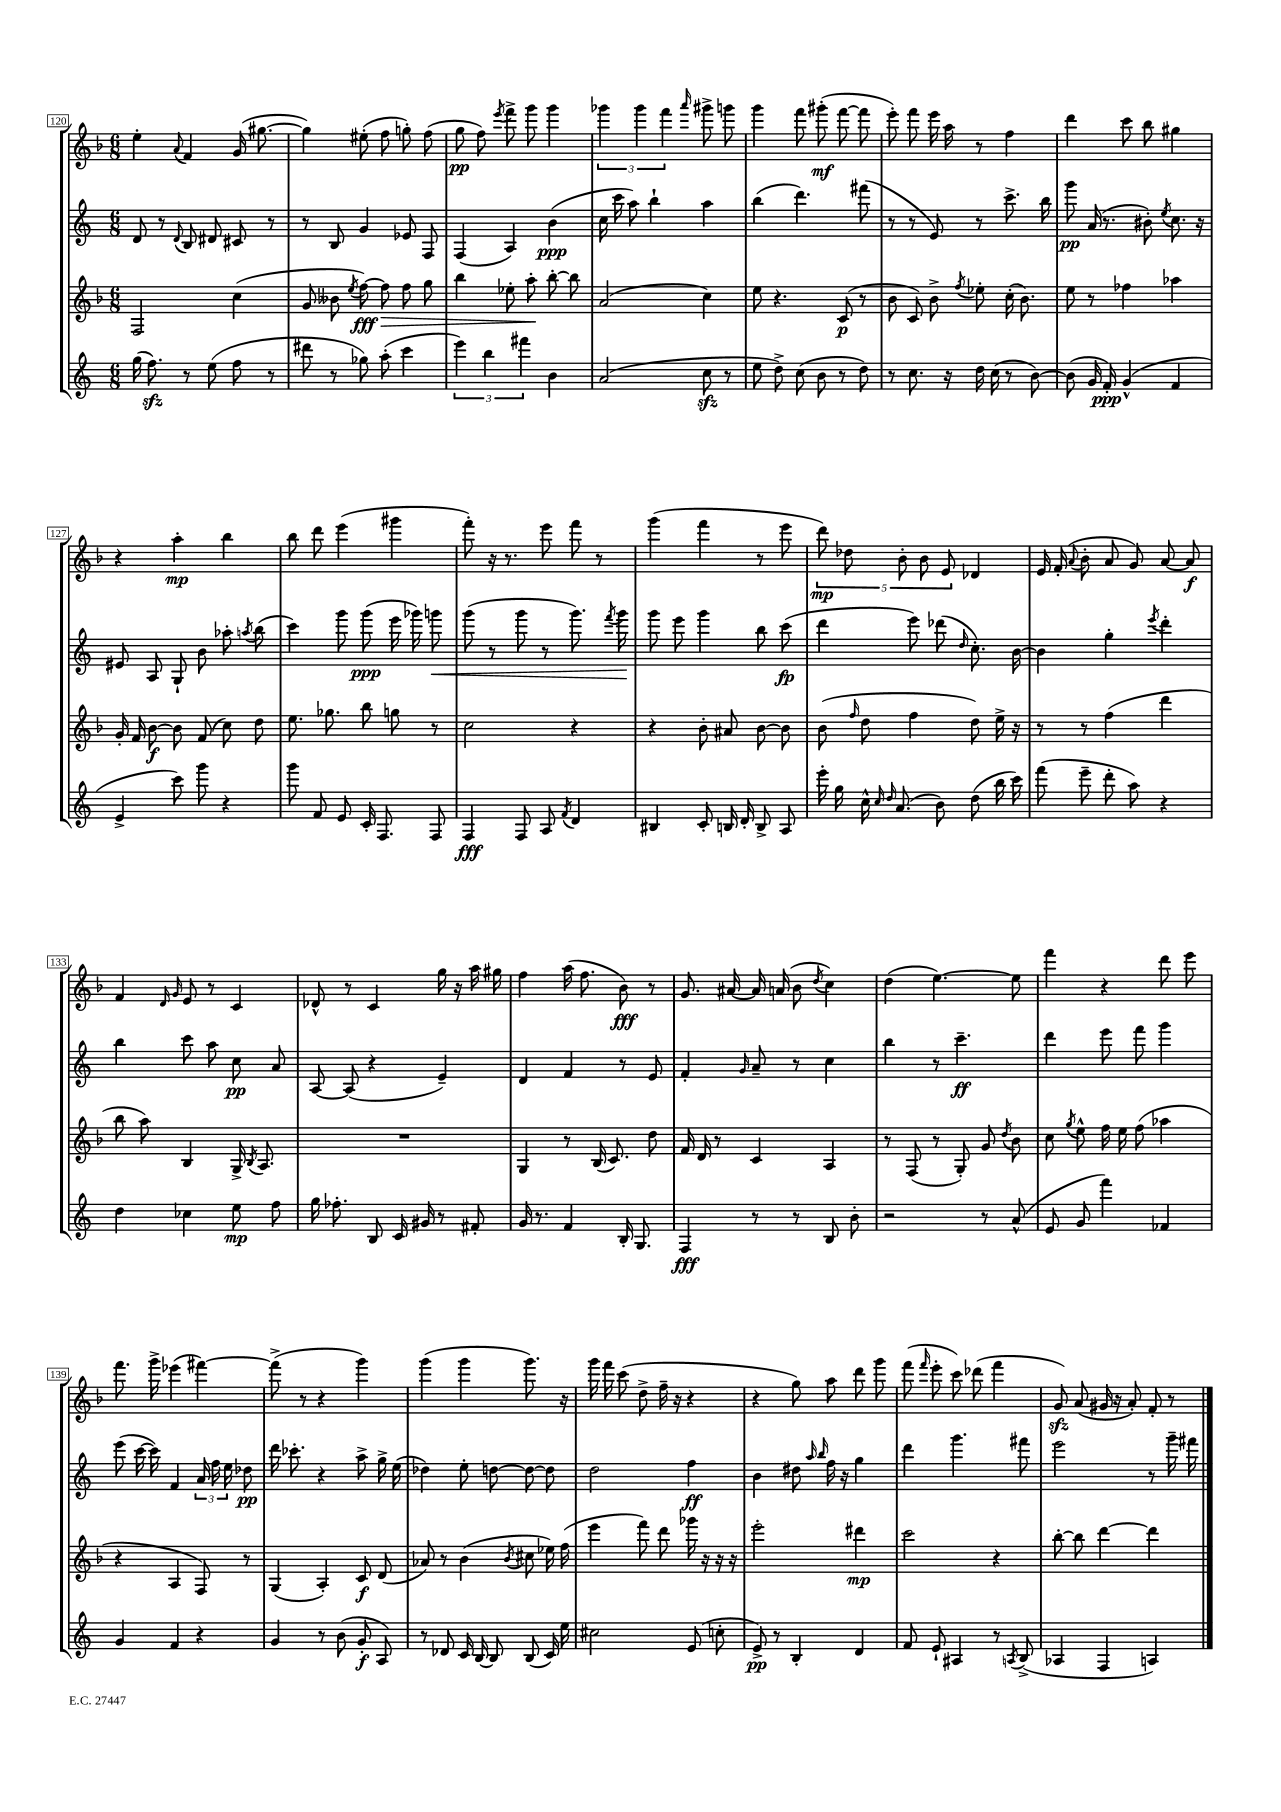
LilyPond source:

<<
\new StaffGroup <<
\new Staff = "s0" {
    \clef treble \key f \major \numericTimeSignature \time 6/8
    \autoBeamOff e''4-. \appoggiatura { a'8 } f'4 g'16( gis''8.~ |
    gis''4) eis''8-.( f''8 g''8-.) f''8( |
    g''8\pp f''8) \acciaccatura { e'''8 } f'''8-> g'''8 g'''4 |
    \tuplet 3/2 { ges'''4 ges'''4 f'''4 } \grace { a'''16 } gis'''8-> g'''8 |
    g'''4 f'''8 gis'''8-.\mf( f'''8~ f'''8 |
    e'''8-.) f'''8 e'''16 a''16 r8 f''4 |
    d'''4 c'''8 bes''8 gis''4 |
    r4 a''4-.\mp bes''4 |
    bes''8 d'''8 e'''4( gis'''4 |
    f'''8-.) r16 r8. e'''8 f'''8 r8 |
    g'''4( f'''4 r8 e'''8 |
    \tuplet 5/4 { d'''8\mp) des''8 bes'8-. bes'8 e'8 } des'4 |
    e'16 f'16-.( \appoggiatura { a'8 } bes'8-. a'8 g'8) a'8~ a'8\f |
    f'4 \grace { d'16 g'16 } e'8 r8 c'4 |
    des'8-^ r8 c'4 g''16 r16 a''16 gis''16 |
    f''4 a''16( f''8. bes'8\fff) r8 |
    g'8. ais'16~ ais'16 a'16( bes'8 \acciaccatura { d''8 } c''4) |
    d''4( e''4.~) e''8 |
    f'''4 r4 d'''8 e'''8 |
    f'''8. g'''16-> ees'''4( fis'''4~) |
    fis'''8->( r8 r4 g'''4) |
    g'''4( g'''4 g'''8.) r16 |
    g'''16 f'''16 c'''8( d''8-> f''16-- r16 r4 |
    r4 g''8) a''8 d'''8 g'''8 |
    f'''8( \grace { f'''16 } e'''8-. c'''8) des'''8( f'''4 |
    g'8\sfz) a'8( gis'16 r16 a'8-.) f'8-. r8 \bar "|." |
}
\new Staff = "s1" {
    \clef treble \key c \major \numericTimeSignature \time 6/8
    \autoBeamOff d'8 r8 \appoggiatura { d'8 } b8 dis'8 cis'8 r8 |
    r8 b8 g'4 ees'8 f8 |
    f4( a4) b'4\ppp( |
    c''16 c'''16 a''8) b''4-! a''4 |
    b''4( d'''4.) fis'''8( |
    r8 r8 e'8) r8 c'''8.-> b''16 |
    g'''8\pp a'16( r8. bis'8-.) \acciaccatura { e''8 } c''8. r16 |
    eis'8 a8 g8-! b'8 aes''8-. \acciaccatura { a''8 } b''8( |
    c'''4) g'''8 g'''8\ppp( e'''16 ges'''16) g'''8\< |
    g'''8( r8 g'''8 r8 g'''8.) \acciaccatura { f'''8 } g'''16\! |
    g'''8 e'''8 g'''4 b''8 c'''8\fp( |
    d'''4 e'''8) des'''8( \grace { d''16 } c''8.-.) b'16~ |
    b'4 g''4-. \acciaccatura { e'''8 } d'''4-. |
    b''4 c'''8 a''8 c''8\pp a'8 |
    a8~ a8( r4 e'4--) |
    d'4 f'4 r8 e'8 |
    f'4-. \grace { g'16 } a'8-- r8 c''4 |
    b''4 r8 c'''4.--\ff |
    d'''4 e'''8 f'''8 g'''4 |
    e'''8( c'''16~ c'''16) f'4 \tuplet 3/2 { a'16 f''16 e''16 } des''8\pp |
    d'''16 ces'''8.-. r4 a''8-> g''16-> e''16( |
    des''4) e''8-. d''8~ d''8~ d''8 |
    d''2 f''4\ff |
    b'4 dis''8 \grace { a''16 b''16 } f''16 r16 g''4 |
    d'''4 g'''4. fis'''8 |
    e'''2 r8 g'''16-- fis'''16 \bar "|." |
}
\new Staff = "s2" {
    \clef treble \key f \major \numericTimeSignature \time 6/8
    \autoBeamOff f2 c''4( |
    g'8 beses'8 \acciaccatura { e''8 } f''8~\fff) f''8\> f''8 g''8 |
    bes''4 ees''8-. a''8-.\! bes''8~-. bes''8 |
    a'2( c''4) |
    e''8 r4. c'8\p( r8 |
    bes'8 c'8) bes'8-> \acciaccatura { f''8 } ees''8-. c''16-.( bes'8.) |
    e''8 r8 fes''4 aes''4 |
    g'16-. f'16 bes'8~\f bes'8 f'8( c''8) d''8 |
    e''8. ges''8. bes''8 g''8 r8 |
    c''2 r4 |
    r4 bes'8-. ais'8 bes'8~ bes'8 |
    bes'8( \grace { f''16 } d''8 f''4 d''8) e''16-> r16 |
    r8 r8 f''4( d'''4 |
    bes''8 a''8) bes4 g16-> \acciaccatura { bes8 } a8. |
    R2. |
    g4 r8 bes16( c'8.) d''8 |
    f'16 d'16 r8 c'4 a4 |
    r8 f8( r8 g8-.) g'8 \acciaccatura { d''8 } bes'8 |
    c''8 \acciaccatura { g''8 } e''8-^ f''16 e''16 f''8( aes''4 |
    r4 a4 f8) r8 |
    g4( a4-.) c'8\f d'8( |
    aes'8) r8 bes'4( \acciaccatura { bes'8 } cis''8 ees''16) f''16( |
    e'''4 f'''8) d'''8 ges'''16 r16 r16 r16 |
    e'''2-. dis'''4\mp |
    c'''2 r4 |
    bes''8~-. bes''8 d'''4~ d'''4 \bar "|." |
}
\new Staff = "s3" {
    \clef treble \key c \major \numericTimeSignature \time 6/8
    \autoBeamOff g''16( f''8.\sfz) r8 e''8( f''8 r8 |
    dis'''8 r8 ges''8) a''8-.( c'''4 |
    \tuplet 3/2 { e'''4) b''4 fis'''4 } b'4 |
    a'2( c''8\sfz r8 |
    e''8 d''8->) c''8( b'8 r8 d''8) |
    r8 c''8. r16 d''16 c''16( r8 b'8~) |
    b'8( g'16 f'16-.\ppp) g'4-^( f'4 |
    e'4-> c'''8) g'''8 r4 |
    g'''8 f'8 e'8 c'16-. f8. f8 |
    f4\fff f8 a8 \acciaccatura { f'8 } d'4 |
    bis4 c'8-. b16 d'16-. b8-> a8 |
    e'''16-. g''16 c''16-^ \grace { c''16 d''16 } a'8.( b'8) d''8( b''16 c'''16) |
    f'''8( e'''8-- d'''8-. a''8) r4 |
    d''4 ces''4 e''8\mp f''8 |
    g''16 fes''8.-. b8 c'16 gis'16 r8 fis'8-. |
    g'16 r8. f'4 b16-. g8. |
    f4\fff r8 r8 b8 b'8-. |
    r2 r8 a'8-^( |
    e'8 g'8 f'''4) fes'4 |
    g'4 f'4 r4 |
    g'4 r8 b'8( g'8-.\f a8) |
    r8 des'8 c'16 b16~ b8 b8( c'16) e''16 |
    cis''2 e'8( c''8-. |
    e'8->\pp) r8 b4-. d'4 |
    f'8 e'8-! ais4 r8 \acciaccatura { a8 } b8->( |
    aes4 f4 a4) \bar "|." |
}
>>
>>
\layout { \context { \Score currentBarNumber = #120 \override BarNumber.stencil = #(make-stencil-boxer 0.1 0.3 ly:text-interface::print) } }
